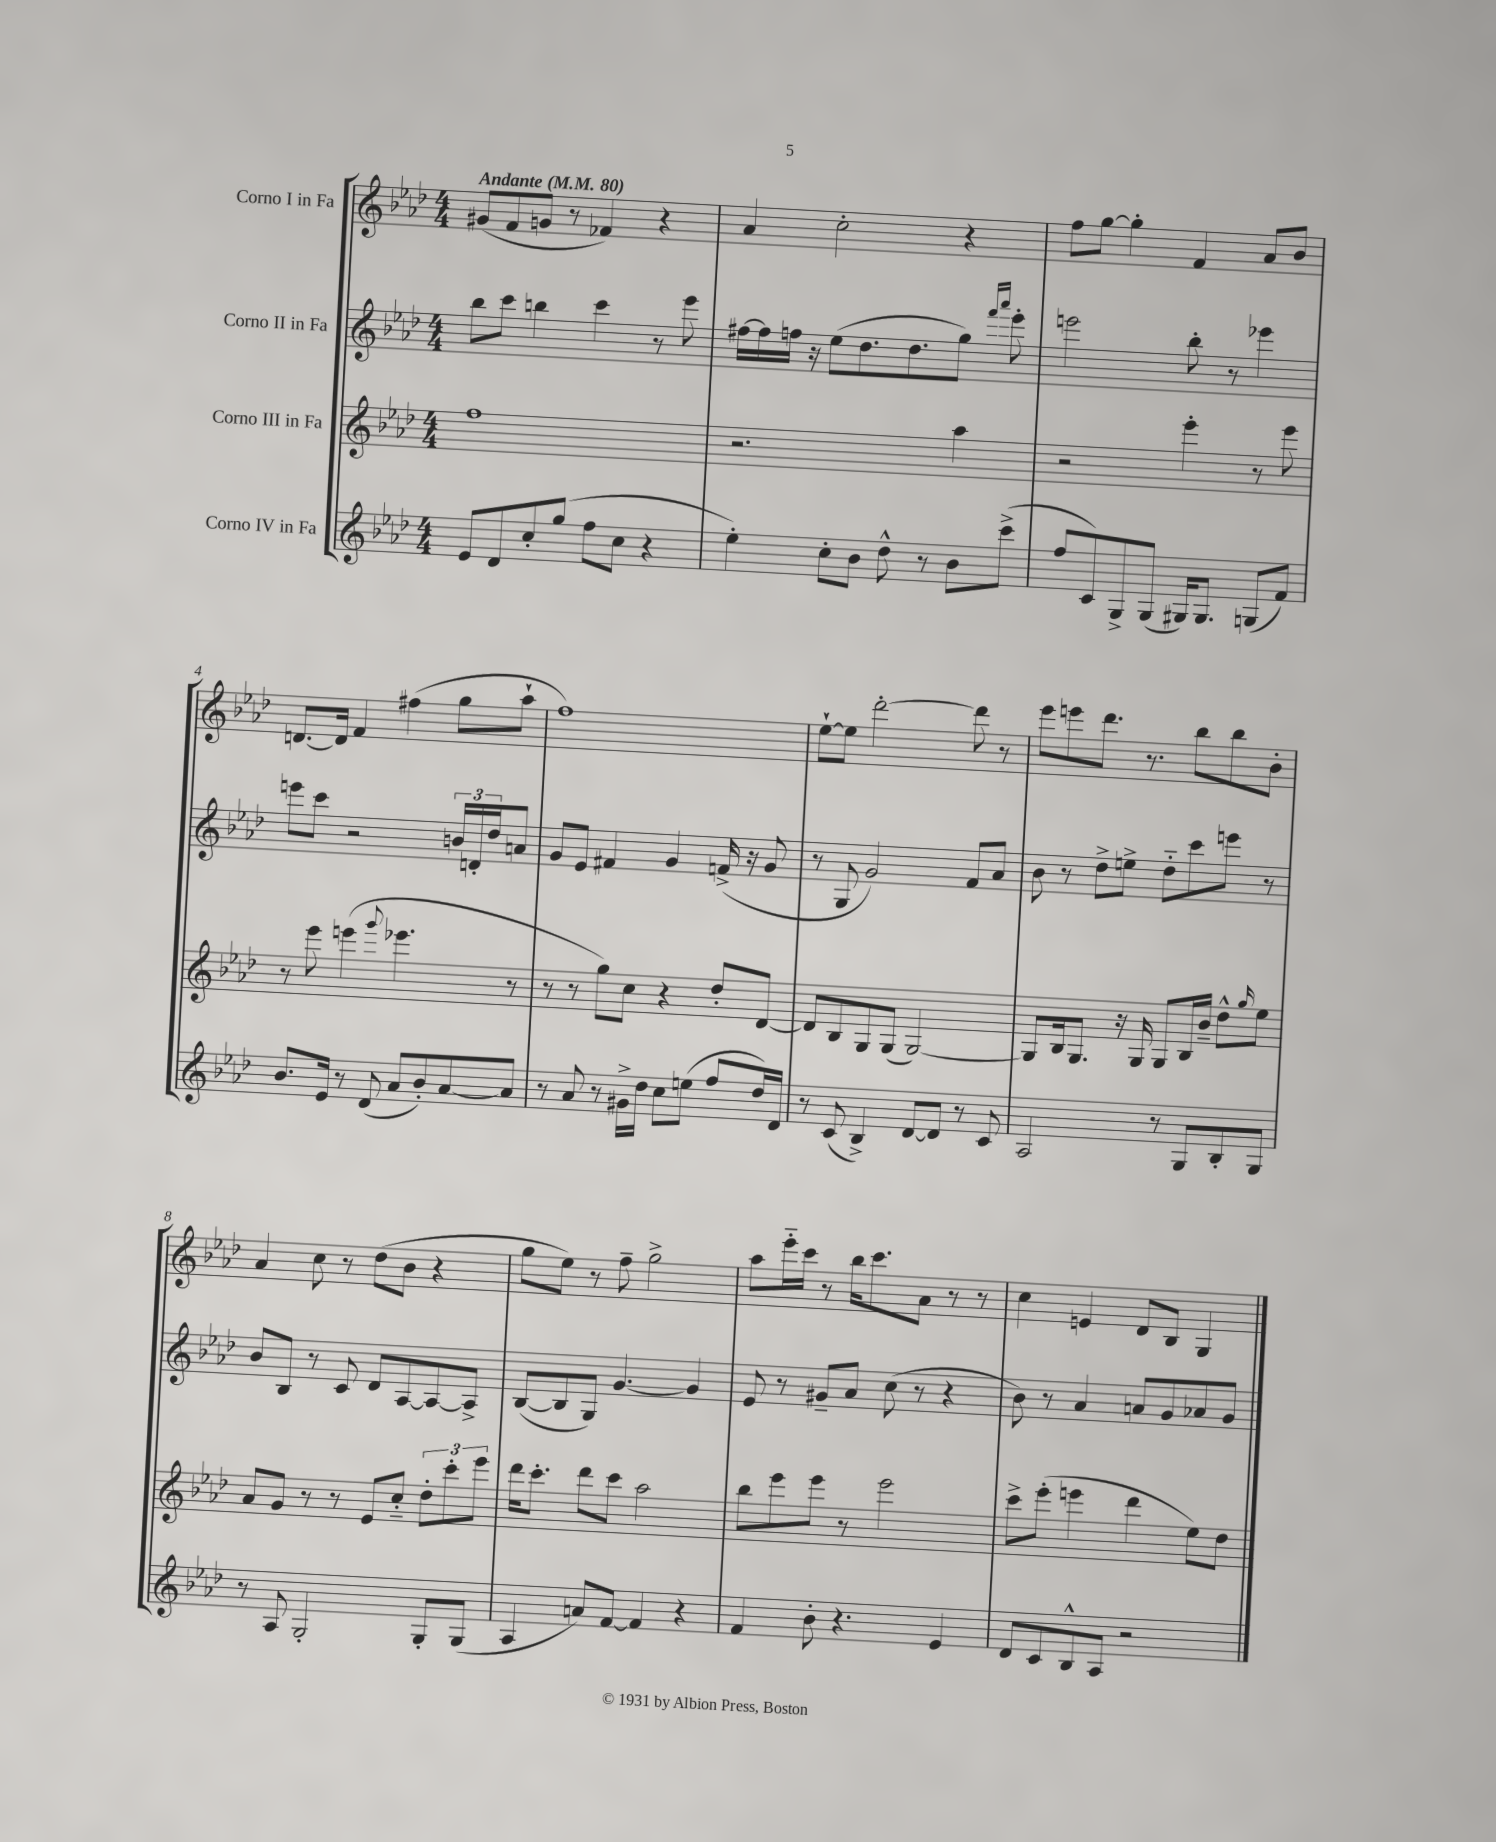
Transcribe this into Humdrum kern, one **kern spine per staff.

**kern	**kern	**kern	**kern
*staff4	*staff3	*staff2	*staff1
*clefG2	*clefG2	*clefG2	*clefG2
*k[b-e-a-d-]	*k[b-e-a-d-]	*k[b-e-a-d-]	*k[b-e-a-d-]
*M4/4	*M4/4	*M4/4	*M4/4
*MM80	*MM80	*MM80	*MM80
8e-/L	1ff	8bb-\L	(8g#/L
8d-/	.	8ccc\J	8f/
8cc'/	.	4bb\	8g/J
(8gg/J	.	.	8r
8ff\L	.	4ccc\	4f-/)
8cc\J	.	.	.
4r	.	8r	4r
.	.	8eee-\	.
=	=	=	=
4ee-'\)	2.r	[16ff#\LL	4a-/
.	.	16ff#\]	.
.	.	16ff\JJ	.
.	.	16r	.
8cc'\L	.	(8ee-\L	2cc'\
8b-\J	.	8.dd-\	.
8dd-^^\	.	.	.
.	.	8.dd-\	.
8r	.	.	.
8b-\L	4aa-\	8gg\J)	4r
.	.	16qqfff/LL	.
.	.	16qqaaa-/JJ	.
(8ccc^\J	.	8eee-'\	.
=	=	=	=
8ff/L	2r	2eee\	8ff\L
8c/)	.	.	[8gg\J
8G^/	.	.	4gg'\]
(8G/J	.	.	.
16G#/LK)	4eee-'\	8bb-'\	4f/
8.G#/J	.	.	.
.	.	8r	.
(8G/L	8r	4eee-\	8a-/L
8f/J)	8eee-\	.	8b-/J
=	=	=	=
8.b-/L	8r	8eee\L	[8.d/L
.	8eee-\	8ccc\J	.
16e-/Jk	.	.	16d/]Jk
8r	(4eee\	2r	4f/
(8d-/	.	.	.
.	8qqggg/	.	.
8a-/L	4.eee-\	.	(4ff#\
8b-'/)	.	.	.
[8a-/	.	24b/LL	8gg\L
.	.	24d'/	.
.	.	24dd-/J	.
8a-/]J	8r	8a/J	8aa-`\J
=	=	=	=
8r	8r	8g/L	1ff)
8a-/	8r	8e-/J	.
8r	8gg\L)	4f#/	.
16g#^\LL	8cc\J	.	.
16dd-\JJ	.	.	.
8cc\L	4r	4g/	.
(8ee\J	.	.	.
8ff/L	8dd-'/L	(16f^/	.
.	.	16r	.
16dd-/L)	[8d-/J	8g/	.
16d-/JJ	.	.	.
=	=	=	=
8r	8d-/]L	8r	[8ee-`\L
(8c/	8B-/	8G/	8ee-\]J
4B-^/)	8G/	2g/)	[2ddd-'\
.	(8G/J	.	.
[8d-/L	[2G/)	.	.
8d-/]J	.	.	.
8r	.	8f/L	8ddd-\]
8c/	.	8a-/J	8r
=	=	=	=
2A-/	8G/]L	8b-\	8eee-\L
.	16B-/k	8r	8eee\
.	8.G/J	.	.
.	.	8dd-^\L	8.ddd-\J
.	16r	8ee^\J	.
.	16G/	.	8.r
8r	8G/L	8dd-'~\L	.
8G/L	16B-/L	8ccc\	8bb-\L
.	16b-~/JJ	.	.
8B-'/	8dd-^^\L	8eee\J	8bb-\
.	16qqgg/	.	.
8G/J	8ee-\J	8r	8b-'\J
=	=	=	=
8r	8a-/L	8b-/L	4a-/
8A-/	8g/J	8B-/J	.
2G'/	8r	8r	8cc\
.	8r	8c/	8r
.	8e-/L	8d-/L	(8dd-\L
.	8cc'~/J	[8A-/	8b-\J
8G'/L	12dd-'\L	8A-/_	4r
.	12ccc'\	.	.
(8G/J	.	8A-^/]J	.
.	12eee-\J	.	.
=	=	=	=
4A-/	16ddd-\LK	([8B-/L	8gg\L
.	8.ccc'\J	.	.
.	.	8B-/]	8ee-\J)
8a/L)	8ddd-\L	8G/J)	8r
[8f/J	8ccc\J	[4.g/	8ff~\
4f/]	2aa-\	.	2gg^\
4r	.	4g/]	.
=	=	=	=
4f/	8bb-\L	8e-/	8aa-\L
.	8eee-\	8r	16eee-'~\L
.	.	.	16ccc\JJ
8b-'\	8eee-\J	8g#~/L	8r
4.r	8r	8a-/J	16bb-\LK
.	.	.	8.ccc\
.	2eee-\	(8cc\	.
.	.	8r	8a-\J
4e-/	.	4r	8r
.	.	.	8r
=	=	=	=
8d-/L	8ccc^\L	8b-\)	4cc\
8c/	(8eee-'\J	8r	.
8B-^^/	4eee\	4a-/	4e/
8A-/J	.	.	.
2r	4ddd-\	8a/L	8d-/L
.	.	8g/	8B-/J
.	8ee-\L)	8a-/	4G/
.	8dd-\J	8g/J	.
==	==	==	==
*-	*-	*-	*-
